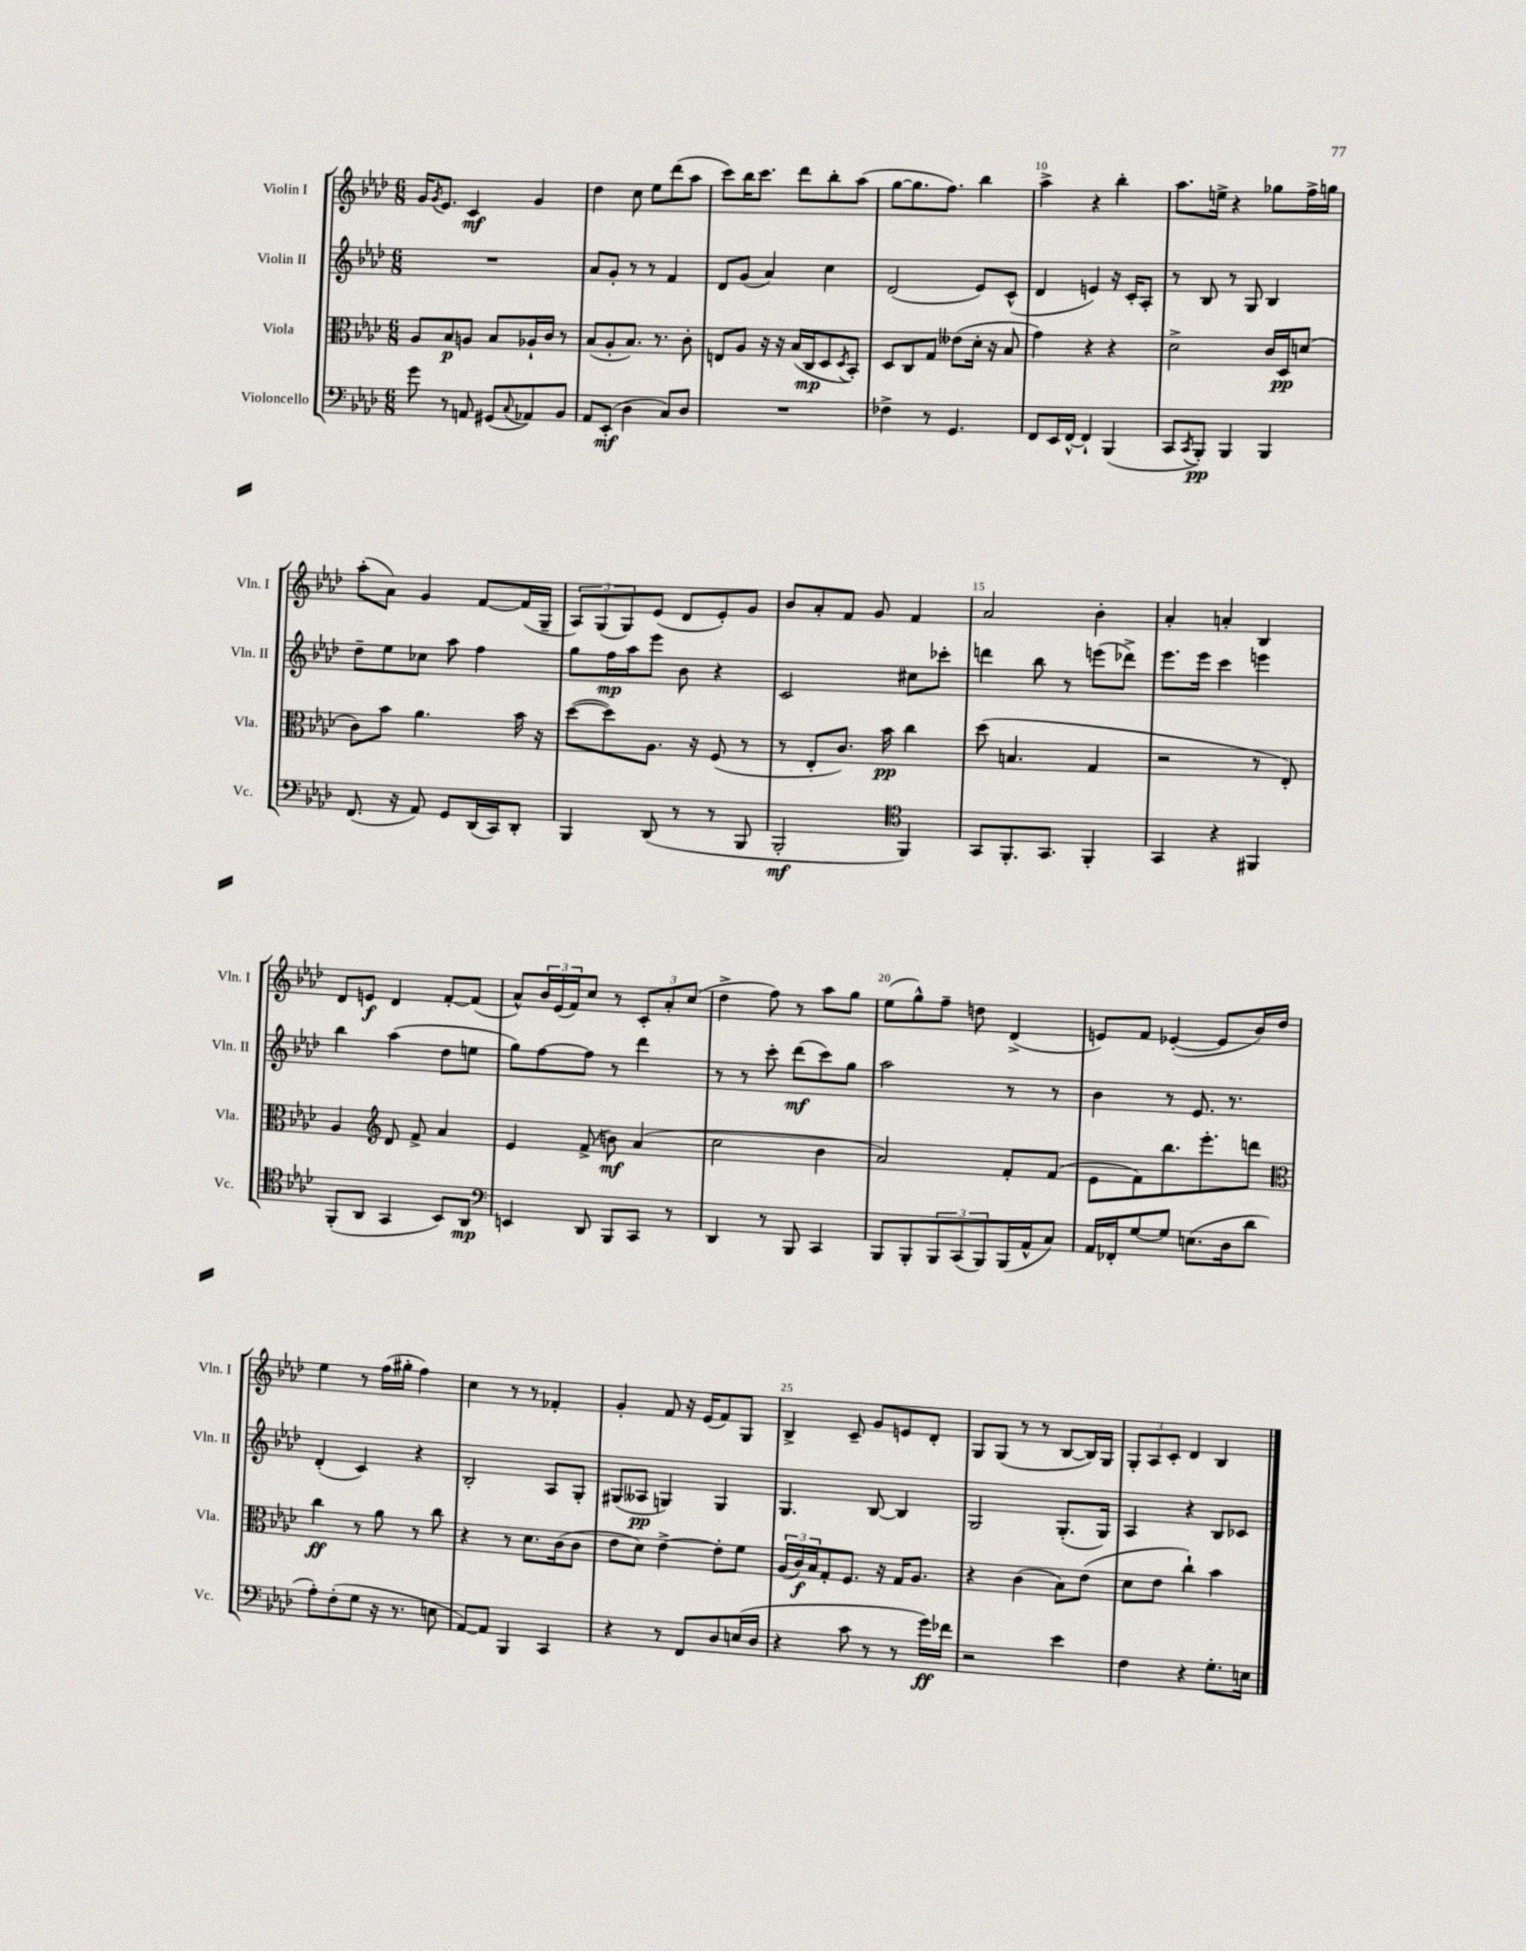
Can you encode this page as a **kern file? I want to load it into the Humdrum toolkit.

**kern	**kern	**kern	**kern
*staff4	*staff3	*staff2	*staff1
*clefF4	*clefC3	*clefG2	*clefG2
*k[b-e-a-d-]	*k[b-e-a-d-]	*k[b-e-a-d-]	*k[b-e-a-d-]
*M6/8	*M6/8	*M6/8	*M6/8
8g\	8A-/L	2.r	16g/LK
.	.	.	8qg/
.	.	.	8.e-/J
8r	8B-/	.	.
8AA/	8A/J	.	4c/
(8GG#/L	8B-/L	.	.
8qqC/	.	.	.
8AA-/)	16A-`/L	.	4g/
.	16c/JJ	.	.
8BB-/J	8r	.	.
=	=	=	=
8AA-/L	(8B-/L	8a-/L	4dd-\
(8EE-'/J	8A-'/	8g'/J	.
4D-\	8.B-/J)	8r	8cc\
.	.	8r	8ee-\L
.	8.r	.	.
8C/L)	.	4f/	(8ddd-\
8D-/J	8c'\	.	8aa-\J
=	=	=	=
2.r	8E/L	8d-/L	8ccc\L)
.	8A-/J	(8g/J	16bb-\K
.	.	.	8.ccc\J
.	16r	4a-/)	.
.	16r	.	.
.	(16B-/LL	.	8ddd-\L
.	16C/J	.	.
.	8D-/	4cc\	8bb-'\
.	8qD-/	.	.
.	8BB-'/J)	.	(8aa-\J
=	=	=	=
4F-^\	8D-/L	(2d-/	[8gg\L
.	8C/	.	8.gg\]
8r	8G/J	.	.
.	.	.	8.ff\J)
4.GG/	(8e--\L	.	.
.	16d-'\Jk	8e-/L)	4bb-\
.	16r	.	.
.	8B-/	(8c^^/J	.
=	=	=	=
8FF/L	4g\)	4d-/	4aa-^\
16EE-/L	.	.	.
[16FF^^/JJ	.	.	.
4FF`/]	4r	4e/)	4r
(4BBB-/	4r	16r	4bb-'\
.	.	16c'/LK	.
.	.	8A-'/J	.
=	=	=	=
8CC/L	2d-^\	8r	8.aa-\L
8qCC/	.	.	.
8BBB-'/J)	.	8B-/	.
.	.	.	16ee^\Jk
4BBB-/	.	8r	4r
.	.	8G/	.
4BBB-/	16c/LL	4B-/	8gg-\L
.	16D-/J	.	.
.	(8d/J	.	16ff^\L
.	.	.	16gg\JJ
=	=	=	=
(8.FF/	8c\L)	8dd-~\L	(8aa-'\L
.	8b-\J	8ee-\	8a-\J)
16r	.	.	.
8AA-/)	4.a-\	8cc-\J	4g/
8GG/L	.	8aa-\	.
(16DD-/L	.	4ff\	[8f/L
16CC/J)	.	.	.
8DD-'/J	16b-\	.	(16f/]L
.	16r	.	16G~/JJ
=	=	=	=
4BBB-/	([8dd-\L	8gg\L	12A-/L)
.	.	.	(12G/
.	8dd-\])	16ff\L	.
.	.	.	12G/)
.	.	16aa-\J	.
(8DD-/	8.A-\J	8eee-\J	(8e-/J
8r	.	8b-\	8d-/L
.	16r	.	.
8r	(8F/	4r	8e-'/)
8BBB-/	8r	.	8g/J
=	=	=	=
2BBB-'/	8r	2c/	8b-/L
.	8E-'/L	.	8a-'/
.	8.c/J)	.	8f/J
.	.	.	8g/
.	16b-\	.	.
*clefC4	*	*	*
4FF/)	4cc\	8cc#\L	4f/
.	.	8ccc-'\J	.
=	=	=	=
8GG/L	(8dd-\	4ddd\	2a-/
8.FF'/	4.B/	.	.
.	.	8bb-\	.
8.GG/J	.	.	.
.	.	8r	.
4FF'/	4G/	(8eee\L	4b-'\
.	.	8ddd-^\J)	.
=	=	=	=
4GG/	2r	8.eee-\L	4a-'/
.	.	16eee-\Jk	.
4r	.	4ccc\	4a'/
4FF#/	8r	4eee\	4B-/
.	8E-'/)	.	.
=	=	=	=
(8FF'/L	4A-/	4bb-\	8d-/L
8AA-/J	.	.	8e/J
*	*clefG2	*	*
4GG/	8d-/	(4aa-\	4d-/
.	8f^/	.	.
8BB-/L)	4a-/	8dd-\L	[8f'/L
8AA-/J	.	8ee\J	(8f/]J
=	=	=	=
*clefF4	*	*	*
4EE/	4e-/	8gg\L)	8a-^^/L)
.	.	[8ff\	24b-/L
.	.	.	(24e-/
.	.	.	24f/J)
8DD-/	(8f^/	8ff\]J	8cc/J
8BBB-/L	8b\)	8r	8r
8CC/J	(4a-/	4ddd-\	12c'/L
.	.	.	12a-'/
8r	.	.	.
.	.	.	(12cc/J
=	=	=	=
4DD-/	2cc\	8r	4dd-^\
.	.	8r	.
8r	.	8ccc'\	8ff\)
8BBB-/	.	(8ddd-\L	8r
4CC/	4b-\	8ccc\)	8aa-\L
.	.	8gg\J	8gg\J
=	=	=	=
8BBB-/L	2a-/)	2aa-\	(8ee-\L
8BBB-'/	.	.	8gg^^\)
12BBB-/	.	.	8ff~\J
(12CC/	.	.	.
.	.	.	8dd\
12BBB-/)	.	.	.
(16BBB-/L	8f'/L	8r	(4d-^/
16AA-^^/J	.	.	.
8C/J)	(8f/J	8r	.
=	=	=	=
16AA-/LL	8e-\L	4b-\	8e/L)
16FF-'/J	.	.	.
[8G/	8f\)	.	8f/J
8G/]J	8.bb-\	8r	([4e-'/
(8.E\L	.	8.e-/	.
.	8.eee-'\	.	.
.	.	.	8e-/]L
16D-\k	.	8.r	.
8d-\J	8ddd\J	.	16b-/L)
.	.	.	16dd-/JJ
=	=	=	=
*	*clefC3	*	*
8A-'\L)	4cc\	(4d-'/	4ee-\
(8F'\	.	.	.
8G\J	8r	4c/)	8r
16r	8a-\	.	(16ff\LL
8.r	.	.	16gg#'\JJ
.	8r	4r	4ff\)
8E\	8cc\	.	.
=	=	=	=
[8AA-/L)	4r	2B-'/	4cc\
8AA-/]J	.	.	.
4BBB-/	8r	.	8r
.	8.d-\L	.	8r
4CC/	.	8A-/L	4f-'/
.	(16c\k	.	.
.	8c\J	8G'/J	.
=	=	=	=
4r	8e-\L	(8G#/L	4g'/
.	8d-\J)	8A--/J	.
8r	[4e-^\	4G/)	8f/
8FF/L	.	.	16r
.	.	.	(16e-/LK
8D-/	8e-'\]L	4G/	8f/)
(16E/L	8f\J	.	8G/J
16D-/JJ	.	.	.
=	=	=	=
4r	(24A-/LL	4.G/	4B-^/
.	24c/)	.	.
.	24B-/J	.	.
.	8G'/	.	.
8c\	8.F/J	.	8c~/
8r	.	[8B-/	8g/L
.	16r	.	.
8r	16G/LK	4B-/]	8e/
.	8.A-/J	.	.
16g\LL)	.	.	8d-'/J
16f-\JJ	.	.	.
=	=	=	=
2r	4r	2G/	8G/L
.	.	.	(8G/J
.	(4c\	.	8r
.	.	.	8r
4e-\	8B-\L)	(8.G'/L	[8B-/L
.	(8e-\J	.	16B-/]L)
.	.	16G/Jk)	16G/JJ
=	=	=	=
4F\	8d-\L	4A-/	12G'/L
.	.	.	12A-/
.	8e-\J	.	.
.	.	.	12c'/J
4r	4cc`\)	4r	4d-/
8.G'\L	4b-\	8B-/L	4B-/
.	.	8c-/J	.
16E\Jk	.	.	.
==	==	==	==
*-	*-	*-	*-
